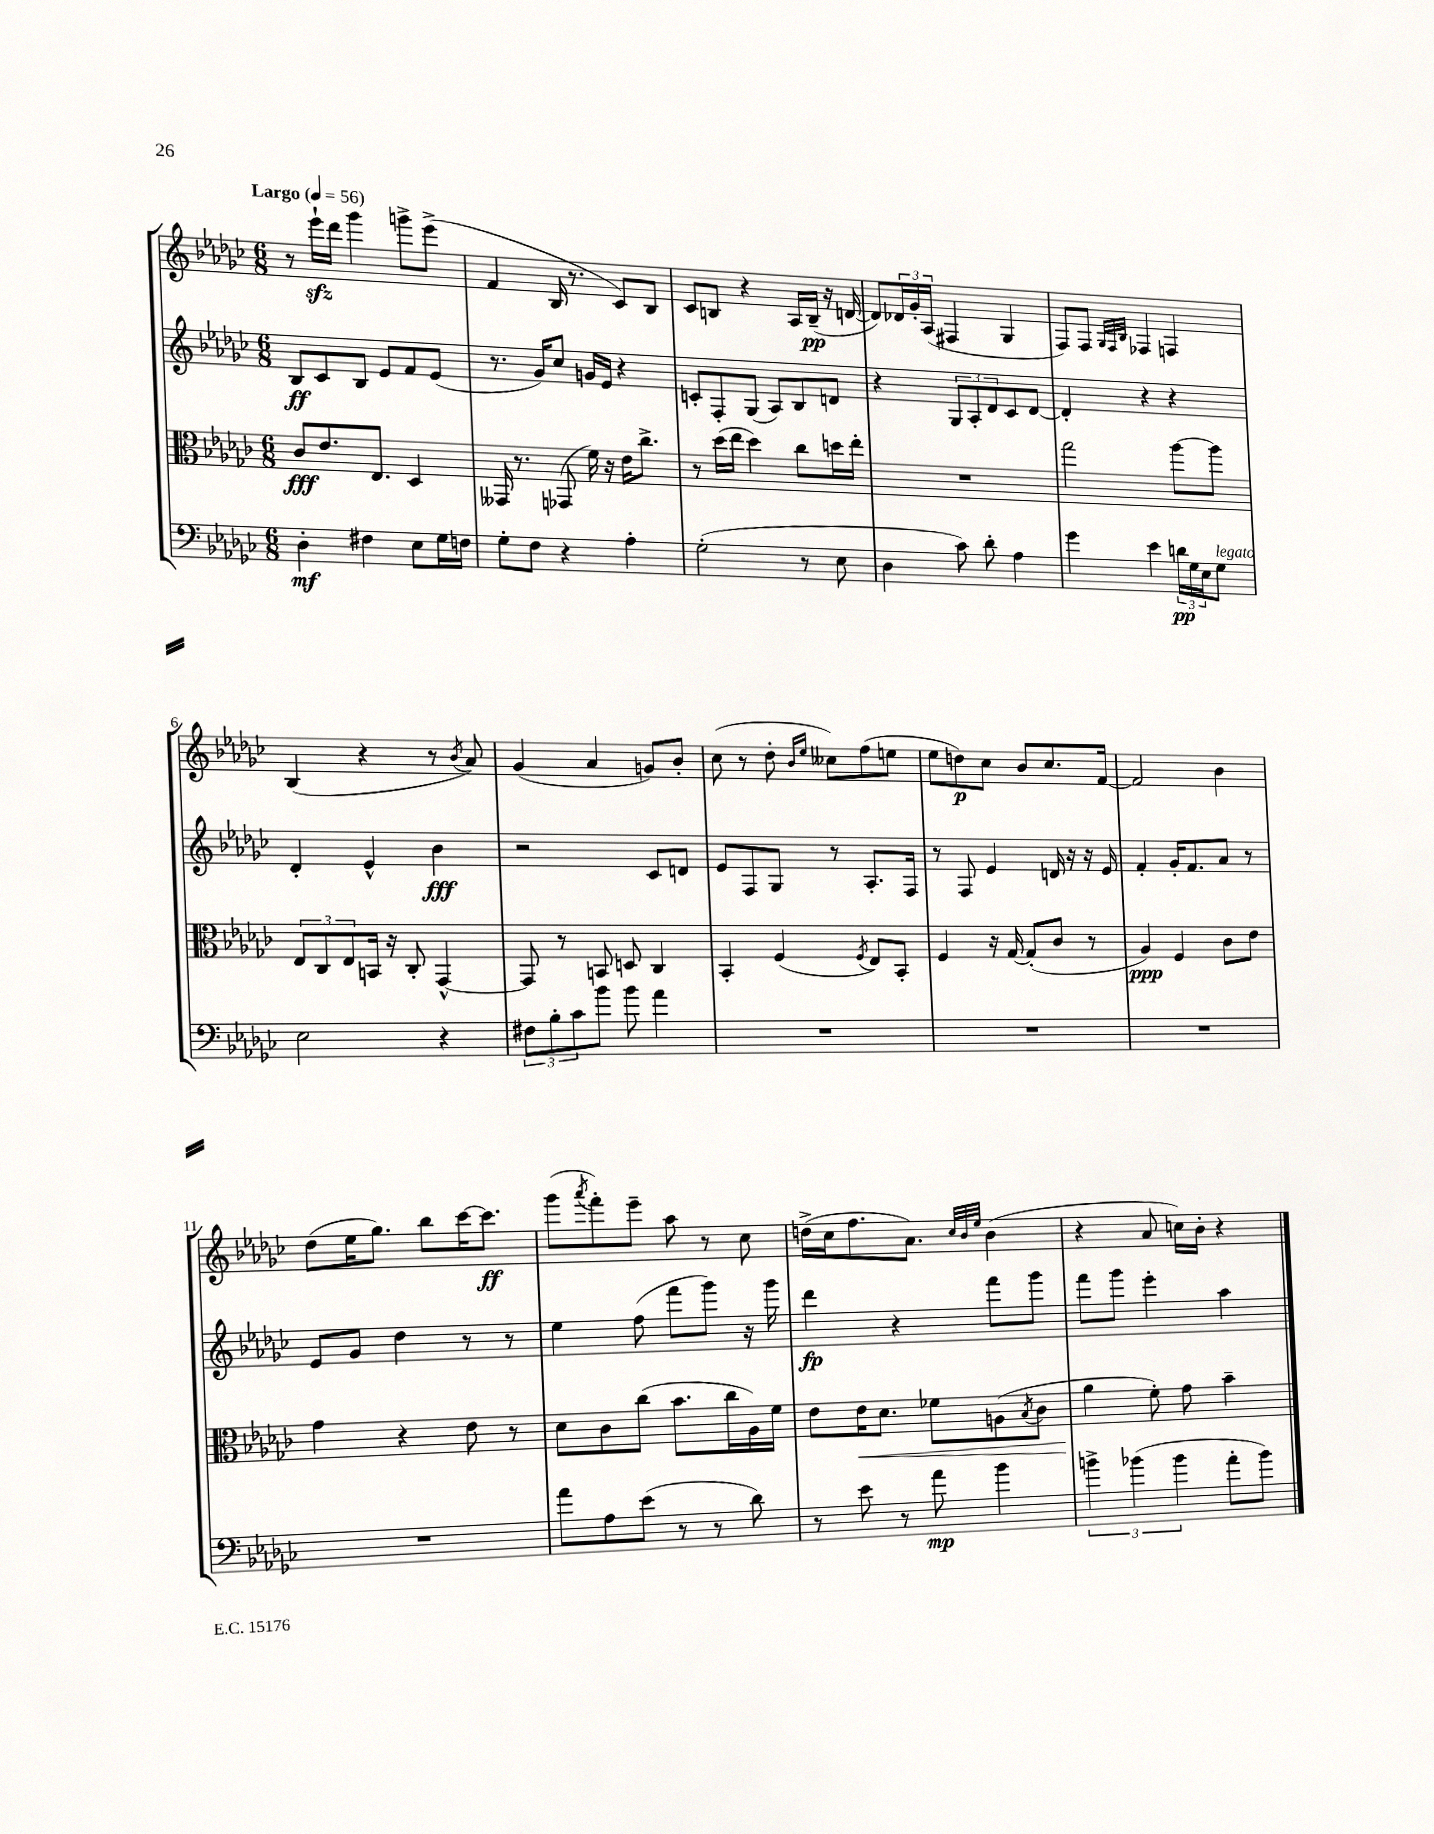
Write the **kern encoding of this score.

**kern	**kern	**kern	**kern
*staff4	*staff3	*staff2	*staff1
*clefF4	*clefC3	*clefG2	*clefG2
*k[b-e-a-d-g-c-]	*k[b-e-a-d-g-c-]	*k[b-e-a-d-g-c-]	*k[b-e-a-d-g-c-]
*M6/8	*M6/8	*M6/8	*M6/8
*MM56	*MM56	*MM56	*MM56
4D-'\	8c-/L	8B-/L	8r
.	8.e-/	8c-/	16eee-`\LL
.	.	.	16ddd-\JJ
4F#\	.	8B-/J	4ggg-\
.	8.E-/J	.	.
.	.	8e-/L	.
8E-\L	4D-/	8f/	8ggg^\L
16G-\L	.	(8e-/J	(8eee-^\J
16F\JJ	.	.	.
=	=	=	=
8G-'\L	16GG--/	8.r	4f/
.	8.r	.	.
8F\J	.	.	.
.	.	16g-/LK)	.
4r	(8GG-/	8cc-/J	16B-/
.	.	.	8.r
.	16f\)	16g/LL	.
.	16r	16e-/JJ	.
4A-'\	16e-\LK	4r	8c-/L)
.	8.cc-^\J	.	.
.	.	.	8B-/J
=	=	=	=
(2G-'\	8r	8c'/L	8c-/L
.	(16dd-\LL	8F'/	8B/J
.	16ee-\JJ	.	.
.	4dd-\)	(8G-/J	4r
.	.	8A-/L)	.
8r	8cc-\L	8B-/	16A-/LL
.	.	.	(16B~/JJ
8E-\	16dd\L	8d/J	16r
.	16ee-'\JJ	.	[16d/
=	=	=	=
4D-\	2.r	4r	8d/]L)
.	.	.	24d-/L
.	.	.	24g-'/
.	.	.	(24A-/JJ
8c-\)	.	12G-/L	4F#/
.	.	12A-'/	.
8d-'\	.	.	.
.	.	12d-/	.
4A-\	.	8c-/	4G-/
.	.	[8d-/J	.
=	=	=	=
4g-\	2gg-\	4d-'/]	8F/L)
.	.	.	8F/J
.	.	.	32qqG-/LLL
.	.	.	32qqF/
.	.	.	32qqB-/JJJ
4e-\	.	4r	4F-/
24d\LL	[8aa-\L	4r	4F/
24G-\	.	.	.
24E-\J	.	.	.
8G-\J	8aa-\]J	.	.
=	=	=	=
2E-\	12E-/L	4d-'/	(4B-/
.	12C-/	.	.
.	12E-/	.	.
.	16BB/Jk	4e-^^/	4r
.	16r	.	.
.	8C-'/	.	.
4r	[4GG-^^/	4b-\	8r
.	.	.	8qb-/
.	.	.	8a-/)
=	=	=	=
12F#\L	8GG-/]	2r	(4g-/
12B-'\	.	.	.
.	8r	.	.
12c-\	.	.	.
8b-\J	8BB/	.	4a-/
8b-\	8D/	.	.
4a-\	4C-/	8c-/L	8g/L)
.	.	8d/J	8b-'/J
=	=	=	=
2.r	4BB-'/	8e-/L	(8cc-\
.	.	8F/	8r
.	(4F/	8G-/J	8dd-'\
.	.	.	16qqb-/LL
.	.	.	16qqee-/JJ
.	.	8r	8cc--\L)
.	8qF/	.	.
.	8E-/L)	8.A-'/L	(8ff\
.	8BB-'/J	.	8ee\J
.	.	16F/Jk	.
=	=	=	=
2.r	4F/	8r	8ee-\L
.	.	8F/	8dd\)
.	16r	4e-/	8cc-\J
.	[16G-/	.	.
.	(8G-'/]L	.	8b-/L
.	8c-/J	16d/	8.cc-/
.	.	16r	.
.	8r	16r	.
.	.	16e-/	[16f/Jk
=	=	=	=
2.r	4A-/)	4f'/	2f/]
.	4F/	16g-'/LK	.
.	.	8.f/	.
.	8c-\L	8a-/J	4b-\
.	8e-\J	8r	.
=	=	=	=
2.r	4g-\	8e-/L	(8dd-\L
.	.	8g-/J	16ee-\K
.	.	.	8.gg-\J)
.	4r	4dd-\	.
.	.	.	8bb-\L
.	8e-\	8r	[16ccc-\K
.	.	.	8.ccc-\]J
.	8r	8r	.
=	=	=	=
8a-\L	8d-\L	4ee-\	(8ggg-\L
.	.	.	8qaaa-/
8A-\	8c-\	.	8fff'\)
(8e-\J	(8cc-\J	(8ff\	8eee-~\J
8r	8.b-\L	8fff\L	8aa-\
8r	.	8ggg-\J)	8r
.	16cc-\L	.	.
8d-\)	16A-\)	16r	8cc-\
.	16f\JJ	16ggg-\	.
=	=	=	=
8r	8e-\L	4ddd-\	(16dd^\LL
.	.	.	16cc-\J
8e-\	16e-\K	.	8.ff\
.	8.d-\J	.	.
8r	.	4r	.
.	.	.	8.a-\J)
8a-\	8f-\L	.	.
.	.	.	32qqcc-/LLL
.	.	.	32qqb-/
.	.	.	32qqee-/JJJ
4b-\	(8A\	8fff\L	(4b-\
.	8qB-/	.	.
.	8c-\J	8ggg-\J	.
=	=	=	=
6b^\	4a-\	8fff\L	4r
.	.	8ggg-\J	.
(6b-\	.	.	.
.	8f'\)	4eee-'\	8a-/
6b-\	.	.	.
.	8g-\	.	16cc\LL)
.	.	.	16b-'\JJ
8a-'\L	4b-~\	4aa-\	4r
8b-\J)	.	.	.
==	==	==	==
*-	*-	*-	*-
